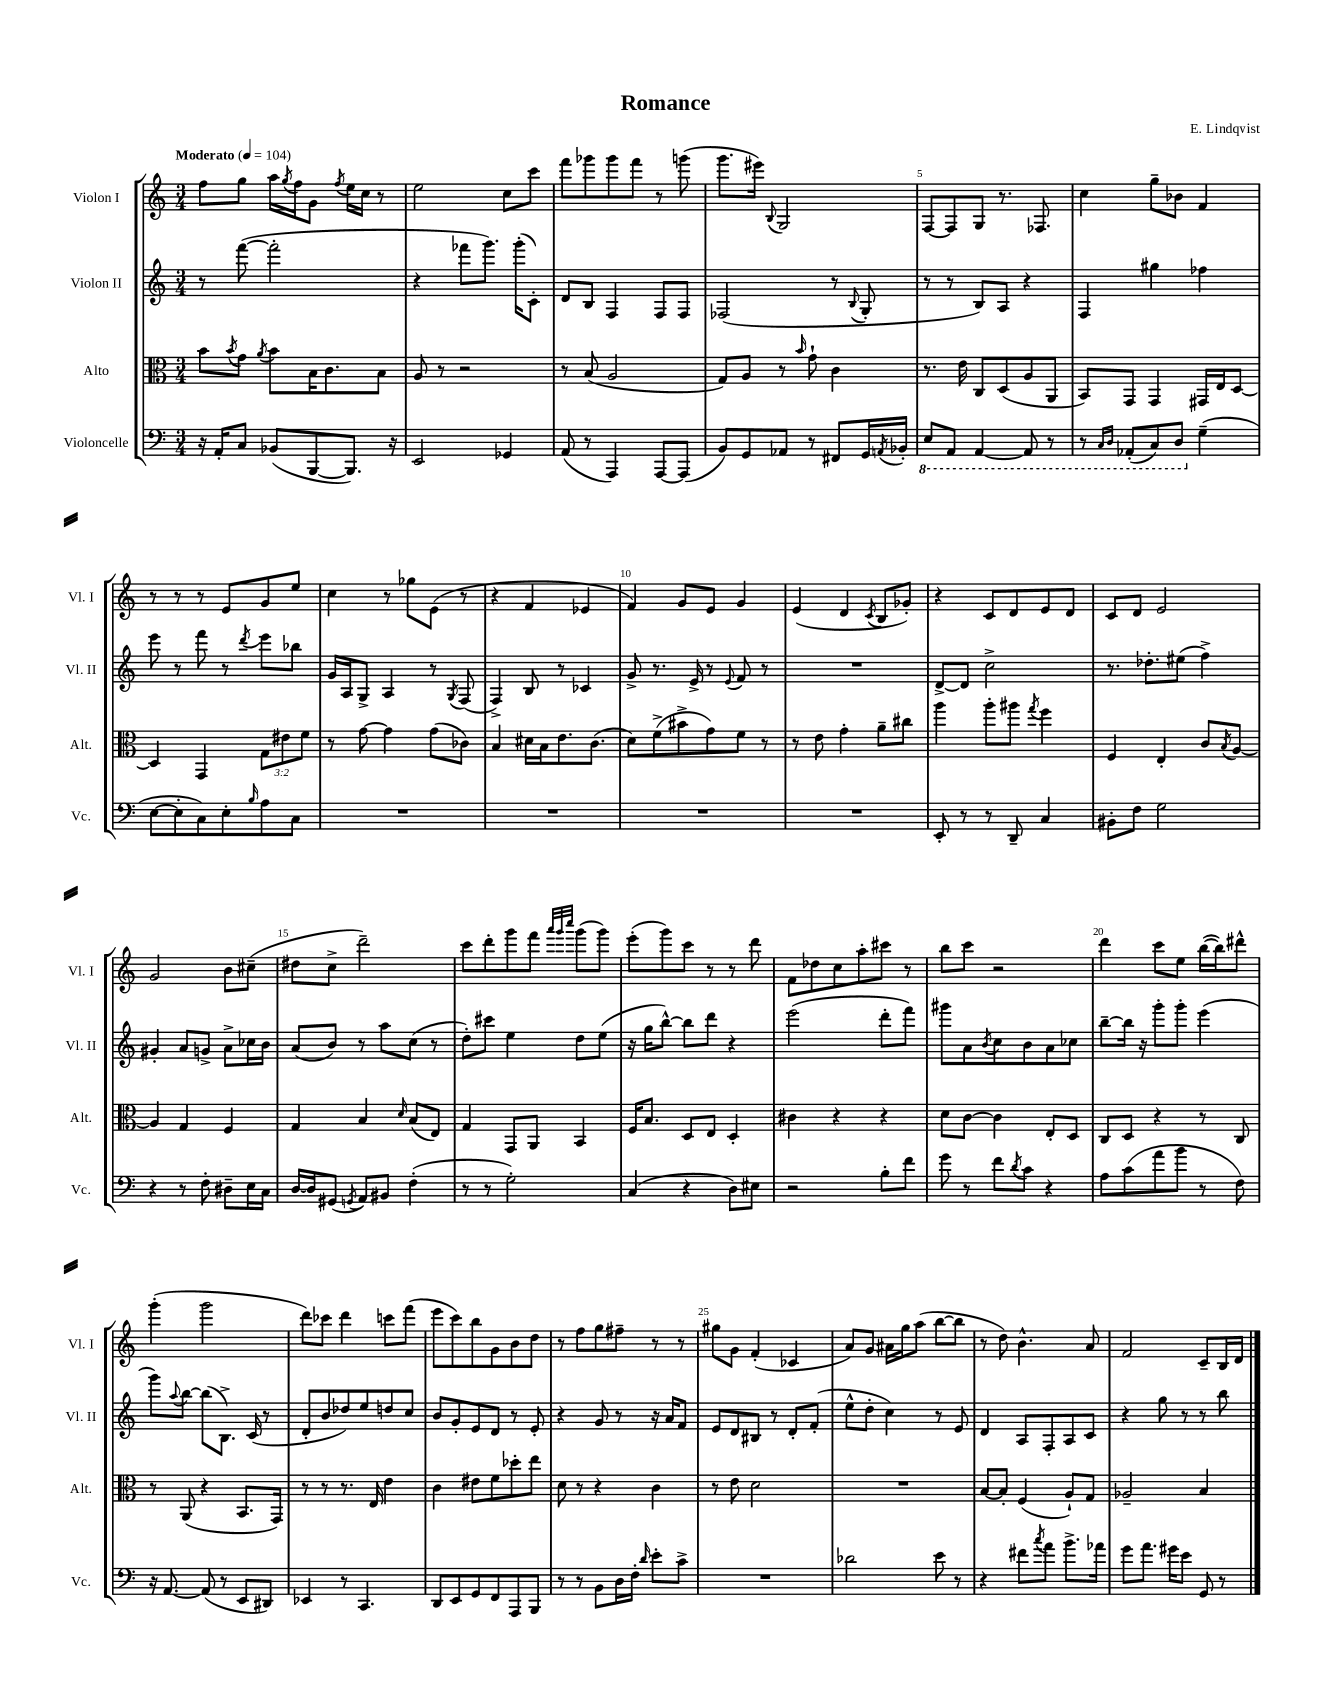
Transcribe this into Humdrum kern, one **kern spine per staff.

**kern	**kern	**kern	**kern
*part4	*part3	*part2	*part1
*staff4	*staff3	*staff2	*staff1
*I"Violoncelle	*I"Alto	*I"Violon II	*I"Violon I
*I'Vc.	*I'Alt.	*I'Vl. II	*I'Vl. I
*clefF4	*clefC3	*clefG2	*clefG2
*k[]	*k[]	*k[]	*k[]
*M3/4	*M3/4	*M3/4	*M3/4
*MM104	*MM104	*MM104	*MM104
=1	=1	=1	=1
!	!	!	!LO:TX:a:B:t=Moderato
16r	8b\L	8r	8ff\L
16AA'/KL	.	.	.
.	8qb/	.	.
8C/J	8g\J	([8fff\	8gg\J
.	8qa/	.	.
(8BB-X/L	8b\L	2fff'\]	16aa\LL
.	.	.	8qgg/
.	.	.	16ff\J
[8BBB/	16B\K	.	8g\J
.	8.c\	.	.
.	.	.	8qff/
8.BBB/J])	.	.	16ee\LL
.	.	.	16cc\JJ
.	8B\J	.	8r
16r	.	.	.
=2	=2	=2	=2
2EE/	8A/	4r	2ee\
.	8r	.	.
.	2r	8fff-X\L	.
.	.	8.ggg\J)	.
4GG-X/	.	.	8cc\L
.	.	(16ggg'\KL	.
.	.	8c'\J)	8ccc\J
=3	=3	=3	=3
(8AA/	8r	8d/L	8fff\L
8r	(8B/	8B/J	8ggg-X\
4AAA/)	2A/	4F/	8ggg-\
.	.	.	8fff\J
[8AAA/L	.	8F/L	8r
(8AAA/J]	.	8F/J	(8gggn\
=4	=4	=4	=4
8BB/L)	8G/L)	(2F-X/	8.ggg\L
8GG/	8A/J	.	.
.	.	.	16eee#X\Jk)
.	.	.	8qqB/
8AA-X/J	8r	.	2G/
.	16qqb/	.	.
8r	8g`\	.	.
8FF#X/L	4c\	8r	.
.	.	8qqB/	.
16GG/L	.	8G'/	.
8qAAn/	.	.	.
16BB-X'/JJ	.	.	.
=5	=5	=5	=5
*8ba	*	*	*
8EE/L	8.r	8r	[8F/L
8AAA/J	.	8r	8F/]
.	16e\	.	.
[4AAA/	8C/L	8B/L)	8G/J
.	(8D/	8A/J	8.r
8AAA/]	8A/	4r	.
.	.	.	8.F-X/
8r	8AA/J	.	.
=6	=6	=6	=6
8r	8BB/L)	4F/	4cc\
16qqCC/LL	.	.	.
16qqDD/JJ	.	.	.
(8AAA-X'/L	8GG/J	.	.
8CC/)	4GG/	4gg#X\	8gg~\L
8DD/J	.	.	8b-X\J
*X8ba	*	*	*
(4G~\	16GG#X/LL	4ff-X\	4f/
.	16E/J	.	.
.	[8D/J	.	.
!!LO:LB:g=z
=7	=7	=7	=7
[8E\L	4D/]	8eee\	8r
8E'\]	.	8r	8r
8C\)	4GG/	8fff\	8r
8E'\	.	8r	8e/L
16qqB/	.	8qddd/	.
8A\	12G\L	8eee\L	8g/
.	12e#X\	.	.
8C\J	.	8bb-X\J	8ee/J
.	12f\J	.	.
=8	=8	=8	=8
2.r	8r	16g/LL	4cc\
.	.	16A/J	.
.	[8g\	8G^/J	.
.	4g\]	4A/	8r
.	.	.	8gg-X\L
.	(8g\L	8r	(8e\J
.	.	8qG/	.
.	8c-X\J)	(8F/	8r
=9	=9	=9	=9
2.r	4B/	4F^/)	4r
.	16d#X\LL	8B/	4f/
.	16B\J	.	.
.	8.e\	8r	.
.	.	4c-X/	4e-X/
.	(8.c\J	.	.
=10	=10	=10	=10
2.r	8d\L)	8g^/	4f/)
.	(8f^\	8.r	.
.	8b#X^\	.	8g/L
.	.	16e^/	.
.	8g\)	8r	8e/J
.	.	8qqe/	.
.	8f\J	8f/	4g/
.	8r	8r	.
=11	=11	=11	=11
2.r	8r	2.r	(4e/
.	8e\	.	.
.	4g'\	.	4d/
.	.	.	8qc/
.	8a~\L	.	8B/L
.	8cc#X\J	.	8g-X'/J)
=12	=12	=12	=12
8EE'/	4aa\	[8d^/L	4r
8r	.	8d/J]	.
8r	8aa'\L	2cc^\	8c/L
8DD~/	8aa#X\J	.	8d/
.	8qgg/	.	.
4C/	4ff\	.	8e/
.	.	.	8d/J
=13	=13	=13	=13
8BB#X'\L	4F/	8.r	8c/L
8F\J	.	.	8d/J
.	.	8.dd-X'\L	.
2G\	4E'/	.	2e/
.	.	(8ee#X\J	.
.	8c/L	4ff^\)	.
.	8qB/	.	.
.	[8A/J	.	.
!!LO:LB:g=z
=14	=14	=14	=14
4r	4A/]	4g#X'/	2g/
8r	4G/	8a/L	.
8F'\	.	8gn^/J	.
8D#X~\L	4F/	8a^\L	8b\L
16E\L	.	16cc-X\L	(8cc#X~\J
16C\JJ	.	16b\JJ	.
=15	=15	=15	=15
[16D/LL	4G/	(8a/L	8dd#X\L
16D/J]	.	.	.
(8GG#X/J	.	8b/J)	8cc^\J
8qGGn/	.	.	.
8AA/L)	4B/	8r	2ddd~\)
8BB#X/J	.	8aa\L	.
.	16qqd/	.	.
(4F'\	(8B/L	(8cc\J	.
.	8E/J)	8r	.
=16	=16	=16	=16
8r	4G/	8dd'\L)	8ccc\L
8r	.	8ccc#X\J	8ddd'\
2G'\)	8GG/L	4ee\	8ggg\
.	8AA/J	.	8fff\J
.	.	.	32qqaaa/LLL
.	.	.	32qqggg/
.	.	.	32qqcccc/JJJ
.	4BB/	8dd\L	(8ggg\L
.	.	(8ee\J	8ggg\J)
=17	=17	=17	=17
(4C/	16F/KL	16r	(8eee'\L
.	8.B/J	16gg\KL	.
.	.	[8bb^^\J)	8ggg\)
4r	8D/L	8bb\L]	8ccc\J
.	8E/J	8ddd\J	8r
8D\L)	4D'/	4r	8r
8E#X\J	.	.	8ddd\
=18	=18	=18	=18
2r	4c#X\	(2eee\	8f\L
.	.	.	8dd-X\
.	4r	.	8cc\
.	.	.	8aa'\
8B'\L	4r	8ddd'\L	8ccc#X\J
8f\J	.	8fff\J)	8r
=19	=19	=19	=19
8g\	8d\L	8ggg#X\L	8bb\L
8r	[8c\J	8a\	8ccc\J
.	.	8qb/	.
8f\L	4c\]	8cc\	2r
8qd/	.	.	.
8c\J	.	8b\	.
4r	8E'/L	8a\	.
.	8D/J	8cc-X\J	.
=20	=20	=20	=20
8A\L	8C/L	[8bb~\L	4ddd\
(8c\	8D/J	16bb\Jk]	.
.	.	16r	.
8a\	4r	8ggg'\L	8ccc\L
8b\J	.	8ggg'\J	8ee\J
8r	8r	(4eee\	([16bb\LL
.	.	.	16bb\J])
8F\)	8C/	.	8ddd#X^^\J
!!LO:LB:g=z
=21	=21	=21	=21
16r	8r	8ggg\L)	(4ggg'\
[8.AA/	.	.	.
.	.	8qqaa/	.
.	(8AA/	[8bb\J	.
(8AA/]	4r	(8bb\L]	2ggg\
8r	.	8.B^\J)	.
8EE/L	8.BB/L	.	.
.	.	(16c/	.
8DD#X/J)	.	8r	.
.	16GG/Jk)	.	.
=22	=22	=22	=22
4EE-X/	8r	8d'/L	8ddd\L)
.	8r	8b/	8ccc-X\J
8r	8.r	8dd-X/)	4ddd\
4.CC/	.	8ee/	.
.	16E/	.	.
.	4e\	8ddn/	8cccn\L
.	.	8cc/J	(8fff\J
=23	=23	=23	=23
8DD/L	4c\	8b/L	8eee\L
8EE/	.	8g'/	8ccc\)
8GG/	8e#X\L	8e/	8bb\
8FF/	8f\	8d/J	8g\
8AAA/	8dd-X'\	8r	8b\
8BBB/J	8ee\J	8e'/	8dd\J
=24	=24	=24	=24
8r	8d\	4r	8r
8r	8r	.	8ff\L
8BB\L	4r	8g/	8gg\
16D\L	.	8r	8ff#X~\J
16F'\JJ	.	.	.
16qqd/	.	.	.
8e'\L	4c\	16r	8r
.	.	16a/KL	.
8c^\J	.	8f/J	8r
=25	=25	=25	=25
2.r	8r	8e/L	8gg#X\L
.	8e\	8d/	8g\J
.	2d\	8B#X/J	(4f'/
.	.	8r	.
.	.	8d'/L	4c-X/
.	.	(8f'/J	.
=26	=26	=26	=26
2d-X\	2.r	8ee^^\L	8a/L)
.	.	8dd'\J	8g/J
.	.	4cc\)	16a#X\LL
.	.	.	16gg\J
.	.	.	(8aa\J
8e\	.	8r	[8bb\L
8r	.	8e/	8bb\J]
=27	=27	=27	=27
4r	[8B/L	4d/	8r
.	8B'/J]	.	8dd\)
8f#X\L	(4F/	8A/L	4.b^^\
8qcc/	.	.	.
8a\J	.	8F'/	.
8.b^\L	8A`/L)	8A/	.
.	8G/J	8c/J	8a/
16a-X\Jk	.	.	.
=28	=28	=28	=28
8g\L	2A-X~/	4r	2f/
8.a\J	.	.	.
.	.	8gg\	.
16g#X\KL	.	.	.
8e\J	.	8r	.
8GG/	4B/	8r	8c~/L
8r	.	8bb\	16B/L
.	.	.	16d/JJ
==	==	==	==
*-	*-	*-	*-
